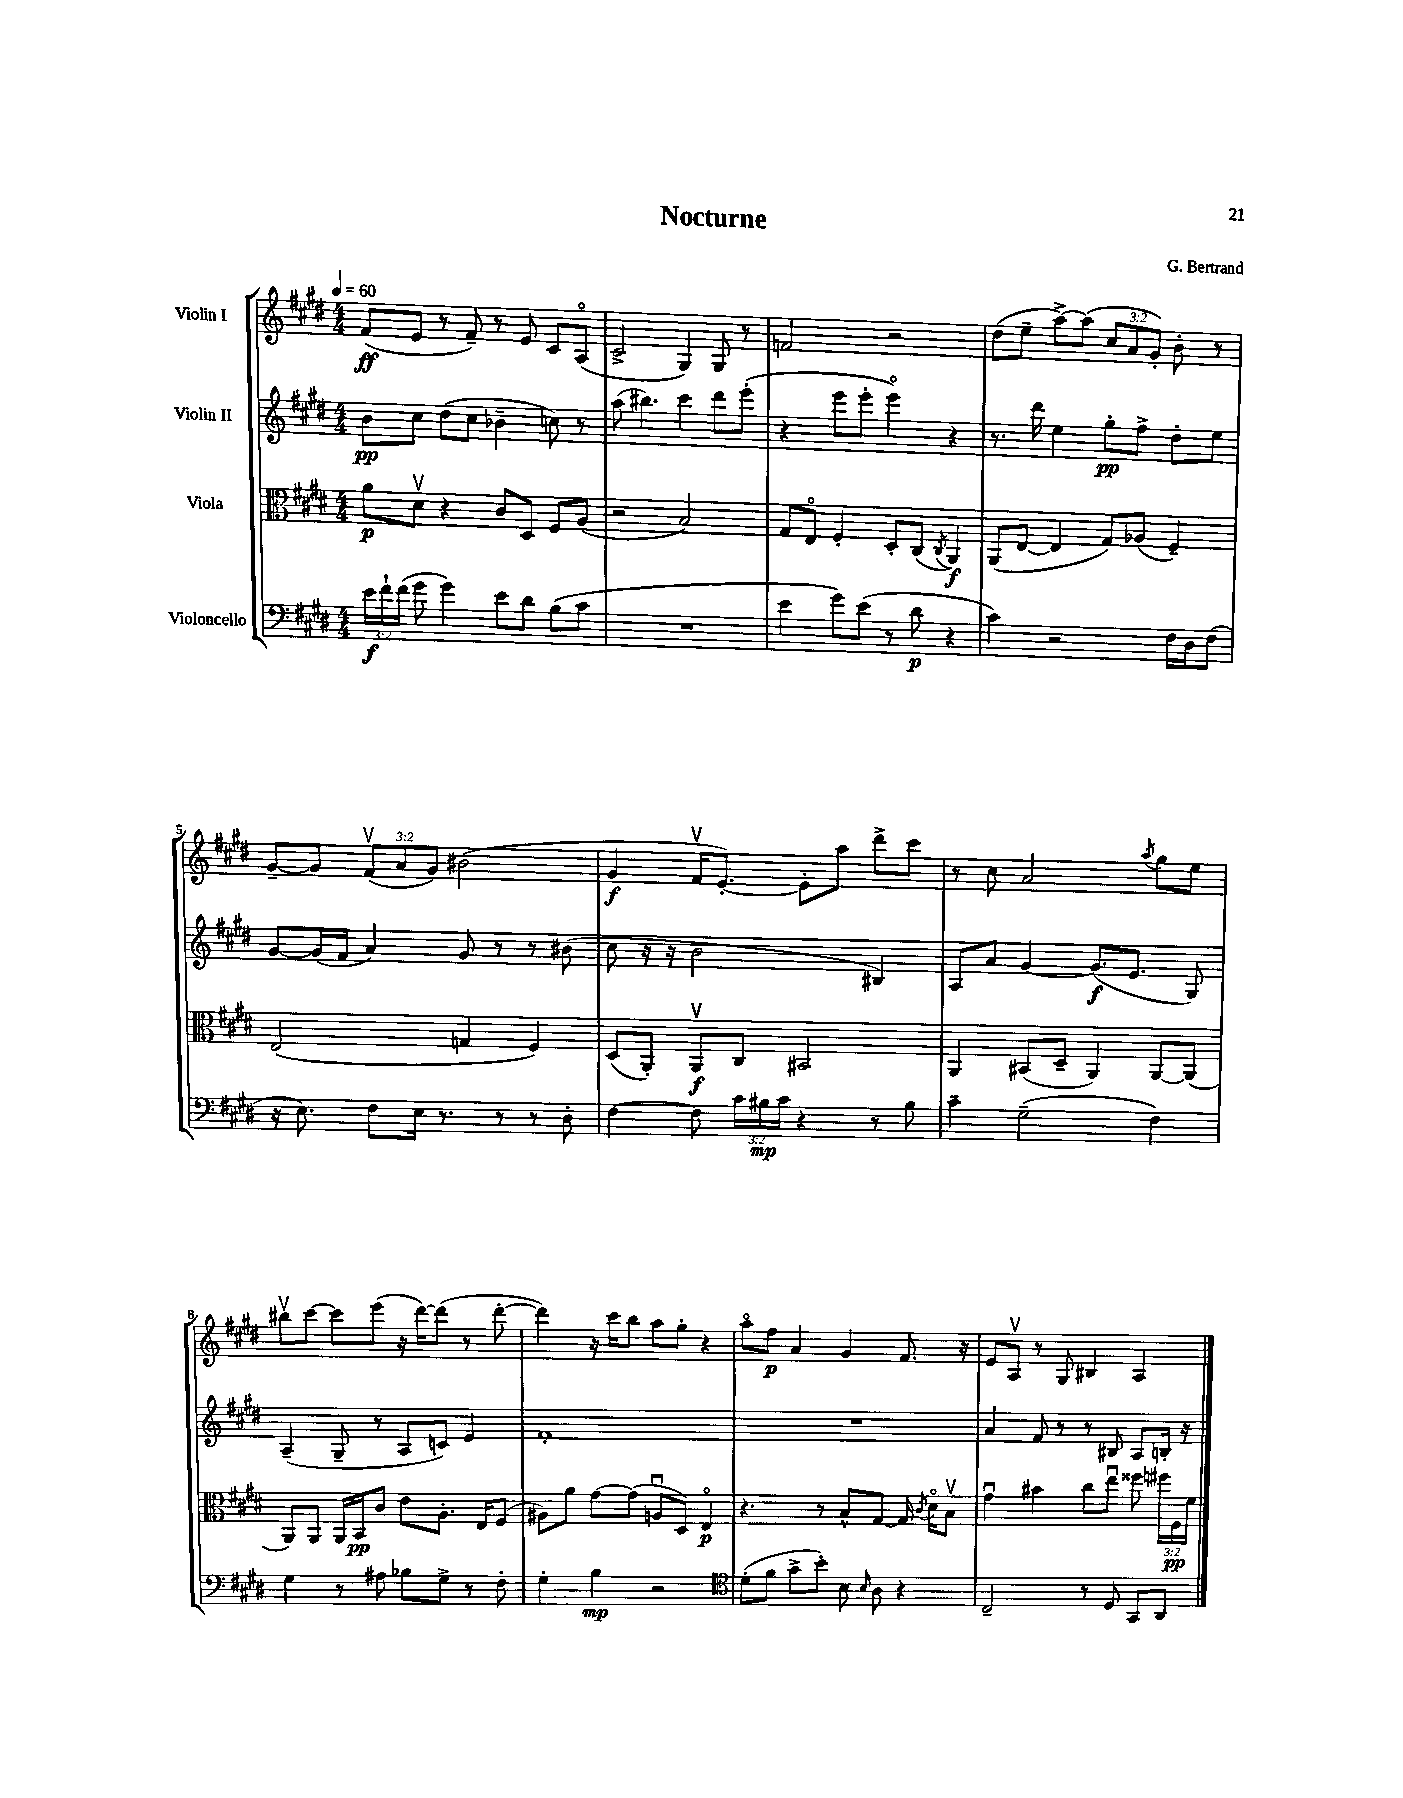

**kern	**kern	**kern	**kern
*staff4	*staff3	*staff2	*staff1
*clefF4	*clefC3	*clefG2	*clefG2
*k[f#c#g#d#]	*k[f#c#g#d#]	*k[f#c#g#d#]	*k[f#c#g#d#]
*M4/4	*M4/4	*M4/4	*M4/4
*MM60	*MM60	*MM60	*MM60
24e	8a	8b	(8f#
24f#`	.	.	.
(24f#	.	.	.
8g#	8d#v	8cc#	8e
4g#)	4r	(8dd#	8r
.	.	8cc#	8f#~)
8e	8c#	4b-~	8r
8d#	8D#	.	8e
(8B	8F#	8cc)	8c#
8c#	(8A	8r	(8Ao
=	=	=	=
1r	2r	(8aa	2c#^
.	.	4.bb#)	.
.	2B)	4ccc#	4G#)
.	.	8ddd#	8G#
.	.	(8eee'	8r
=	=	=	=
4e	8G#	4r	2f
.	8Eo	.	.
8g#)	4F#'	8eee	.
(8e	.	8eee'	.
8r	8D#'	4eeeo)	2r
8d#	(8C#	.	.
.	8qC#	.	.
4r	4AA)	4r	.
=	=	=	=
4c#)	(8AA	8.r	(8dd#
.	[8E	.	8ee~
.	.	16ddd#	.
2r	4E]	4ee	[8aa^)
.	.	.	(8aa]
.	8G#)	8gg#'	12cc#
.	.	.	12a
.	(8A-	8ff#^	.
.	.	.	12g#')
16F#	4F#~)	8dd#'	8b'
16D#	.	.	.
(8F#	.	8ee	8r
=	=	=	=
16r	(2E	[8g#	[8g#~
8.E)	.	.	.
.	.	(16g#]	8g#]
.	.	16f#	.
8F#	.	4a)	(12f#v
.	.	.	12a
16E	.	.	.
.	.	.	12g#)
8.r	.	.	.
.	4G	8g#	(2b#
8r	.	8r	.
8r	4F#)	8r	.
8D#'	.	(8b#	.
=	=	=	=
[4F#	(8D#	8cc#	4g#
.	8AA')	16r	.
.	.	16r	.
8F#]	8AAv	2b	16f#v
.	.	.	[8.e')
24c#	8C#	.	.
24B#	.	.	.
24c#	.	.	.
4r	2BB#	.	8e']
.	.	.	8aa
8r	.	4B#)	8ddd#^
8B#	.	.	8ccc#
=	=	=	=
4c#~	4AA	8A	8r
.	.	8a	8cc#
(2G#~	(8BB#	[4g#	2a
.	8D#~	.	.
.	4AA)	(8.g#]	.
.	.	8.e	.
.	.	.	8qaa
4F#)	[8AA	.	8gg#
.	(8AA]	8G#)	8ee
=	=	=	=
4G#	8AA)	(4A~	8bb#v
.	8AA	.	[8ccc#
8r	16AA	8G#~	8ccc#]
.	16BB	.	.
8A#	8c#	8r	(8eee
8B-	8e	8A	16r
.	.	.	[16ddd#)
8G#^	8.A'	8c)	(8ddd#]
8r	.	4e	8r
.	16E	.	.
8F#'	(8F#	.	[8ddd#'
=	=	=	=
4G#'	8A#)	1f#'	4ddd#])
.	8a	.	.
4B	[8g#	.	16r
.	.	.	16ccc#
.	(8g#]	.	8bb
2r	8Au	.	8aa
.	8D#)	.	8gg#'
.	4Eo	.	4r
=	=	=	=
*clefC4	*	*	*
(8d#'	4.r	1r	8aao
8f#	.	.	8ff#
8g#^	.	.	4a
8b')	8r	.	.
8B	8B^^	.	4g#
16qqB	.	.	.
8A	[8G#	.	.
4r	16G#]	.	8.f#
.	8qc#	.	.
.	16d#o	.	.
.	8Bv	.	.
.	.	.	16r
=	=	=	=
2C#~	4g#u	4a	8e
.	.	.	8Av
.	4b#	8f#	8r
.	.	8r	8G#
8r	8cc#	8r	4B#
8D#	8eeu	8B#	.
8GG#	8ff##	8A	4A
8AA	24ff#	16B'	.
.	24F#	.	.
.	.	16r	.
.	24f#	.	.
==	==	==	==
*-	*-	*-	*-
